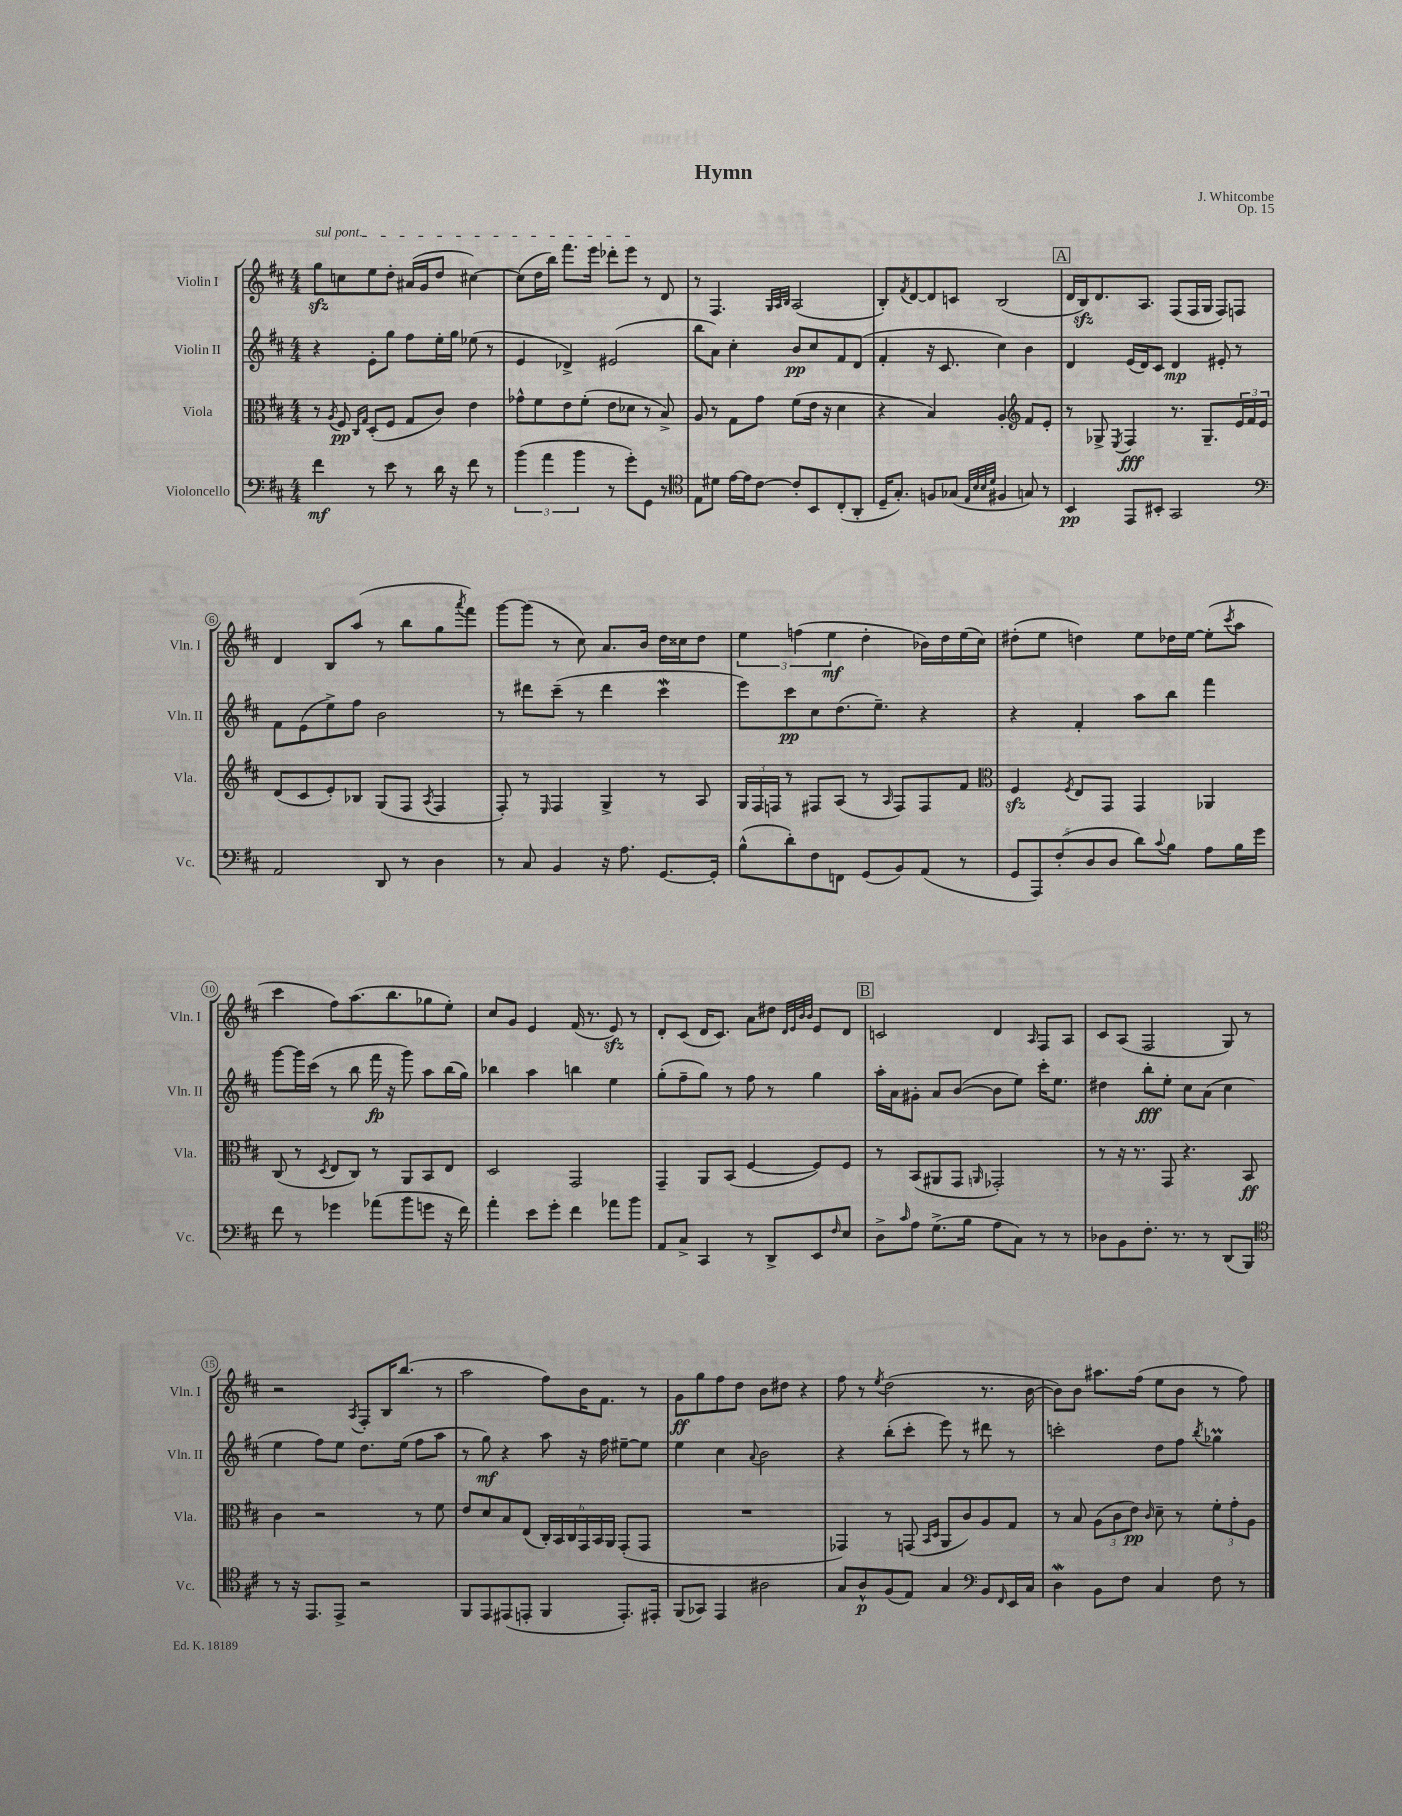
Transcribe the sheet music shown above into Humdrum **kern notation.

**kern	**kern	**kern	**kern
*staff4	*staff3	*staff2	*staff1
*clefF4	*clefC3	*clefG2	*clefG2
*k[f#c#]	*k[f#c#]	*k[f#c#]	*k[f#c#]
*M4/4	*M4/4	*M4/4	*M4/4
4f#	8r	4r	8gg
.	8qA	.	.
.	8F#	.	8cc
.	16qqC#	.	.
.	16qqG	.	.
8r	(8D'	8e'	8ee
8e	8F#	8gg	8dd'
8r	8G	8ff#	(16a#
.	.	.	16g
16d	8c#)	16ee'	8dd
16r	.	16gg	.
8f#	4e	(8ee-	[4cc#)
8r	.	8r	.
=	=	=	=
(6b	8g-^^	4e	(8cc#]
.	8f#	.	16dd
6a	.	.	.
.	.	.	16bb)
.	8e	4d-^)	8.fff#
6b	.	.	.
.	(8f#'	.	.
.	.	.	16eee
8r	8e	(2e#	8ddd-'
8g')	8d-	.	8eee
8GG	8r	.	8r
8r	8B^)	.	8d
=	=	=	=
*clefC4	*	*	*
8E	8A	8bb	8r
8d#	8r	8a)	4.F#
[16e	8G	4cc#'	.
16e]	.	.	.
[8c#	8g	.	.
.	.	.	32qqG
.	.	.	32qqA
.	.	.	32qqB
8c#']	(8f#	8b	(2A
8BB	16e	8cc#	.
.	16r	.	.
(8C#'	4d	8f#	.
8AA'	.	(8d	.
=	=	=	=
16D~	4r	4f#'	8B')
8.G')	.	.	.
.	.	.	8qf#
.	.	.	[8d
8F	4B)	16r	8d]
.	.	8.c#	.
(8G-	.	.	8c
32qqE	.	.	.
32qqB	.	.	.
32qqB	.	.	.
32qqd	.	.	.
4F#	4A'	4cc#)	(2B
*	*clefG2	*	*
8G)	8f#	4b	.
8r	8e'	.	.
=	=	=	=
4BB	8r	4d	16d
.	.	.	16B)
.	8G-^	.	8.d
.	8qE	.	.
8EE	4F#	(16e	.
.	.	16d)	8.A
8BB#'	.	8c#	.
2GG	8.r	4d	(8F#
.	.	.	16F#
.	8.G-~	.	16G
.	.	8e#'	8F#)
.	24e	8r	8F
.	24f#	.	.
.	24e	.	.
=	=	=	=
*clefF4	*	*	*
2AA	(8d	8f#	4d
.	8c#	(8e	.
.	8e')	8ee^)	8B
.	8B-	8ff#	(8aa
8DD	(8G	2b	8r
8r	8F#	.	8bb
.	8qA	.	.
4D	4F#	.	8gg
.	.	.	8qaaa
.	.	.	8fff#)
=	=	=	=
8r	8F#')	8r	[8ggg
8C#	8r	8ddd#	(8ggg]
.	16qqE	.	.
4BB	4F#	(8ccc#~	8r
.	.	8r	8cc#)
16r	4G^	4ddd#	8.a
8.A	.	.	.
.	.	.	16b
[8.GG	8r	4ccc#	16dd
.	.	.	16cc##
.	8A	.	8dd
16GG']	.	.	.
=	=	=	=
(8B^^	24G	8eee)	6ee
.	24F#	.	.
.	24F	.	.
8d')	8r	8ccc#	.
.	.	.	(6ff
8F#	8F#	8cc#	.
.	.	.	6ee
8FF	(8A	(8.dd	.
(8GG	8r	.	4dd'
.	.	8.ee~)	.
.	16qqA	.	.
8BB)	8F#)	.	.
(8AA	8F#	4r	16b-)
.	.	.	16dd
8r	8f#	.	(16ee
.	.	.	16cc#)
=	=	=	=
*	*clefC3	*	*
10GG	4F#	4r	(8dd#'
10AAA)	.	.	.
.	.	.	8ee
(10F#'	.	.	.
.	8qF#	.	.
.	8E	4f#'	4dd)
10D	.	.	.
.	8GG	.	.
10D	.	.	.
8d)	4GG	8aa	8ee
8qqc#	.	.	.
8B	.	8bb	16dd-
.	.	.	[16ee
8A	4AA-	4fff#	(8ee']
.	.	.	8qccc#
16B	.	.	8aa
16g	.	.	.
=	=	=	=
8f#	(8C#	[8ggg	4ccc#
8r	8r	16ggg]	.
.	.	(16ccc#	.
.	8qD	.	.
4g-	8E	8r	8ff#)
.	8C#)	8bb	(8.aa
(8a-	8r	16fff#	.
.	.	16r	8.bb
8b	8AA	8ggg)	.
8g	8BB	8aa	8gg-
16r	8E	(16bb	8ee')
16f#)	.	16gg)	.
=	=	=	=
4a'	2D	4bb-	8cc#
.	.	.	8g
8e	.	4aa	4e
8g'	.	.	.
4f#	2GG	4bb	(16f#
.	.	.	8.r
8a-	.	4ee	8e)
8b	.	.	8r
=	=	=	=
8AA	4GG~	(8gg'	8d'
8C#^	.	8ff#~	(8c#
4CC#	8AA	8gg)	16d
.	.	.	8.c#)
.	(8BB	8r	.
8r	[4F#	8ff#	8a
8DD^	.	8r	8dd#
.	.	.	32qqd
.	.	.	32qqe
.	.	.	32qqb
.	.	.	32qqb
8EE	8F#])	4gg	8e
16qqF#	.	.	.
8E	8F#	.	8d
=	=	=	=
8D^	8r	16aa'	2c
.	.	16a	.
16qqc#	.	.	.
8A	(8BB	8g#'	.
(8.G^	8AA#	8a	.
.	8GG	([8b	.
16B	.	.	.
.	16qqAA	.	.
8A	2GG-')	8b]	4d
8C#)	.	8ee)	.
.	.	.	16qqA
8r	.	16ccc#'	8F#
.	.	8.ee	.
8r	.	.	8A
=	=	=	=
8D-	8r	4dd#	8c#
8BB	16r	.	(8A
.	8.r	.	.
8.F#'	.	8bb'	2F#
.	8GG	8ee'	.
8.r	.	.	.
.	4.r	8cc#	.
8r	.	(8a	.
(8DD	.	4cc#	8G)
8BBB)	8BB	.	8r
=	=	=	=
*clefC4	*	*	*
8r	4c#	4ee	2r
16r	.	.	.
8.EE	.	.	.
.	2r	8ff#)	.
8EE^	.	8ee	.
.	.	.	8qA
2r	.	8.dd	8F#'
.	.	.	16B
.	.	(16ee	(8.bb
.	8r	8ff#	.
.	8f#	8aa	8r
=	=	=	=
8FF#	8e	8r	2aa
8EE	8d	8gg)	.
(8EE#	8B	4r	.
8EE'	(8E	.	.
4FF#	24C#')	8aa	8ff#)
.	24BB	.	.
.	24C#	.	.
.	24GG	16r	16b
.	24BB	.	.
.	.	16ff#	8.f#
.	24AA	.	.
8.EE')	(8GG'	[8ee#~	.
.	8GG	8ee#]	8r
16EE#'	.	.	.
=	=	=	=
(8FF#	1r	4ee	8g
8GG-)	.	.	8gg
4EE	.	4cc#	8ff#
.	.	.	8dd
.	.	8qqa	.
2A#	.	2b	8b
.	.	.	8dd#
.	.	.	4r
=	=	=	=
8G	4GG-)	4r	8ff#
8A^^	.	.	8r
.	.	.	8qee
(8F#	8r	(8bb'	(2dd
8E)	(8GG	8ccc#'	.
.	16qqBB	.	.
.	16qqD	.	.
4G	8AA	8eee)	.
.	8c#)	8r	.
*clefF4	*	*	*
8BB	8A	8ddd#	8.r
16qqFF#	.	.	.
16EE	8G	8r	.
16C#	.	.	[16b
=	=	=	=
4D	8r	2ccc'	8b])
.	8B	.	8b
8BB	(12A	.	8.aa#
.	12c#	.	.
8F#	.	.	.
.	12e)	.	.
.	.	.	(16ff#
.	16qqc#	.	.
4C#	8d~	8dd	8ee
.	8r	8ff#	8b
.	.	8qbb	.
8F#	12f#'	4gg-	8r
.	12g'	.	.
8r	.	.	8ff#)
.	12A	.	.
==	==	==	==
*-	*-	*-	*-
